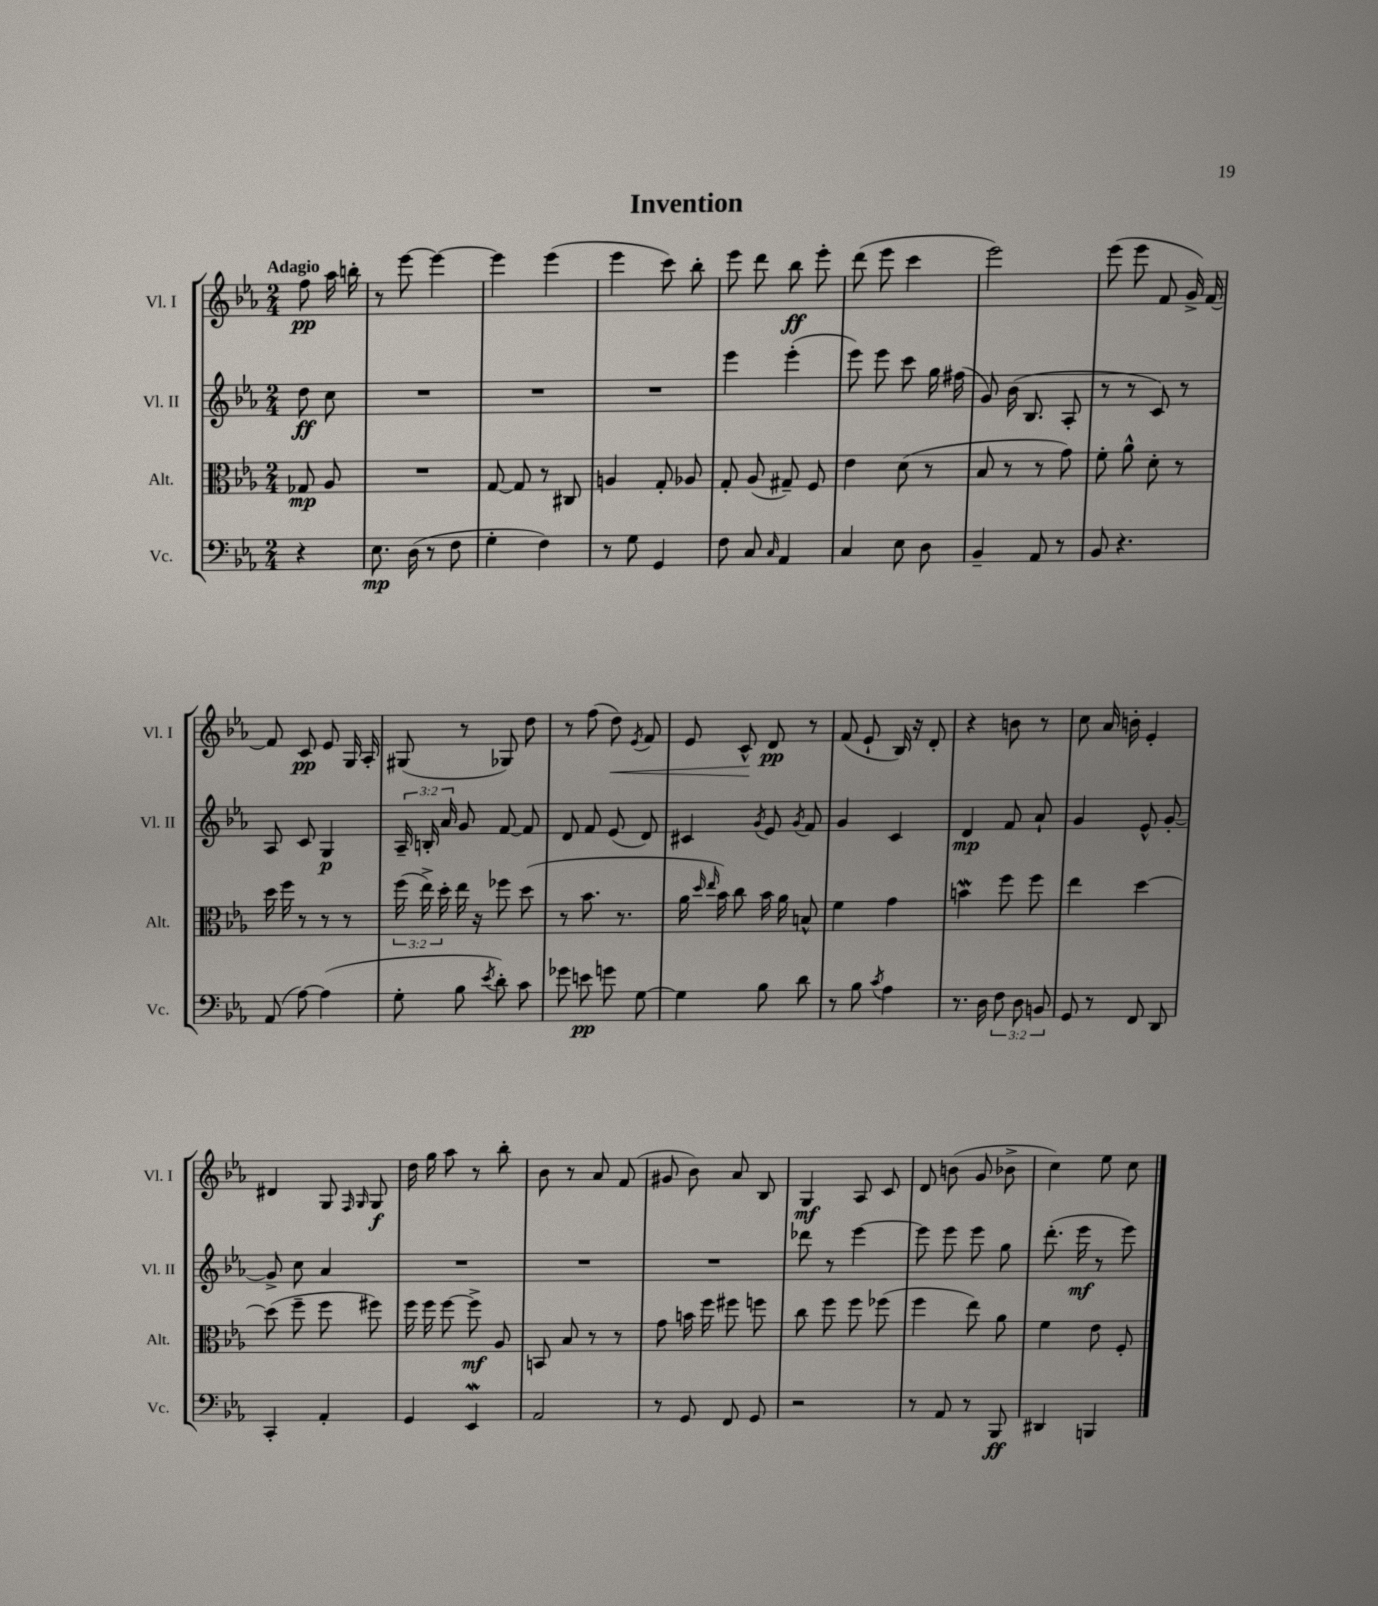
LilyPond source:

\header { title = "Invention" }
<<
\new StaffGroup <<
\new Staff = "s0" \with { instrumentName = "Vl. I" shortInstrumentName = "Vl. I" } {
    \clef treble \key ees \major \numericTimeSignature \time 2/4 \partial 4 \tempo "Adagio"
    \autoBeamOff f''8\pp aes''16 b''16-. |
    r8 ees'''8~ ees'''4~ |
    ees'''4 ees'''4( |
    ees'''4 c'''8) bes''8-. |
    ees'''8 d'''8 bes''8\ff ees'''8-. |
    d'''8( ees'''8 c'''4 |
    ees'''2) |
    ees'''8( ees'''8 f'8 g'16->) f'16~ |
    f'8 c'8\pp ees'8 g16 aes16-. |
    gis8( r8 ges8) d''8 |
    r8 f''8( d''8\<) \acciaccatura { ees'8 } f'8 |
    ees'8 c'8-^\! d'8\pp r8 |
    f'8( ees'8-! bes16) r16 d'8-. |
    r4 b'8 r8 |
    c''8 aes'16 b'16-. ees'4-. |
    dis'4 g8 \grace { f16 g16 } g8\f |
    d''16 g''16 aes''8 r8 bes''8-. |
    bes'8 r8 aes'8 f'8( |
    gis'8 bes'8) aes'8 bes8 |
    g4\mf aes8 c'8 |
    d'8 b'8( g'8 bes'8-> |
    c''4) ees''8 c''8 \bar "|." |
}
\new Staff = "s1" \with { instrumentName = "Vl. II" shortInstrumentName = "Vl. II" } {
    \clef treble \key ees \major \numericTimeSignature \time 2/4 \override Staff.TupletNumber.text = #tuplet-number::calc-fraction-text \partial 4
    \autoBeamOff d''8\ff c''8 |
    R2 |
    R2 |
    R2 |
    ees'''4 ees'''4-.( |
    ees'''8) ees'''8 c'''8 g''16 fis''16( |
    g'8) bes'16( bes8. aes8-. |
    r8 r8 c'8) r8 |
    aes8 c'8 g4\p |
    \tuplet 3/2 { aes16-- b16-. aes'16 } g'8 f'8~ f'8 |
    d'8 f'8 ees'8( d'8) |
    cis'4 \acciaccatura { g'8 } ees'8 \acciaccatura { g'8 } f'8 |
    g'4 c'4 |
    d'4\mp f'8 aes'8-! |
    g'4 ees'8-^ g'8~-. |
    g'8-> c''8 aes'4 |
    R2 |
    R2 |
    R2 |
    des'''8 r8 ees'''4~ |
    ees'''8 ees'''8 ees'''8 g''8 |
    d'''8.-.( ees'''16\mf r8 ees'''8) \bar "|." |
}
\new Staff = "s2" \with { instrumentName = "Alt." shortInstrumentName = "Alt." } {
    \clef alto \key ees \major \numericTimeSignature \time 2/4 \override Staff.TupletNumber.text = #tuplet-number::calc-fraction-text \partial 4
    \autoBeamOff ges8\mp aes8 |
    R2 |
    g8~ g8 r8 cis8 |
    a4 g8-. aes8 |
    g8-. aes8( gis8--) f8 |
    ees'4 d'8( r8 |
    bes8 r8 r8 g'8) |
    f'8-. aes'8-^ d'8-. r8 |
    d''16 f''16 r8 r8 r8 |
    \tuplet 3/2 { f''16( ees''16->) d''16-. } ees''16 r16 fes''8 d''8( |
    r8 bes'8. r8. |
    aes'16 \grace { d''16 ees''16 } bes'16) c''8 bes'16 aes'16 b8-^ |
    f'4 g'4 |
    b'4\mordent f''8 f''8 |
    ees''4 d''4~ |
    d''8( f''8-- f''8 fis''8) |
    f''16 f''16 f''8~ f''8->\mf aes8 |
    b,8 bes8 r8 r8 |
    g'8 b'16 f''16 fis''8 f''8 |
    c''8 f''8 f''8 fes''8( |
    f''4 ees''8) aes'8 |
    f'4 ees'8 f8-. \bar "|." |
}
\new Staff = "s3" \with { instrumentName = "Vc." shortInstrumentName = "Vc." } {
    \clef bass \key ees \major \numericTimeSignature \time 2/4 \override Staff.TupletNumber.text = #tuplet-number::calc-fraction-text \partial 4
    \autoBeamOff r4 |
    ees8.\mp d16( r8 f8 |
    g4-. f4) |
    r8 g8 g,4 |
    f8 c8 \grace { c16 } aes,4 |
    c4 ees8 d8 |
    bes,4-- aes,8 r8 |
    bes,8 r4. |
    aes,8( aes8~) aes4( |
    g8-. bes8 \acciaccatura { ees'8 } d'8-.) c'8 |
    ges'8 e'8\pp g'8 g8~ |
    g4 bes8 d'8 |
    r8 bes8 \acciaccatura { c'8 } aes4 |
    r8. d16 \tuplet 3/2 { f8 d8 b,8 } |
    g,8 r8 f,8 d,8 |
    c,4-. aes,4-. |
    g,4 ees,4\mordent |
    aes,2 |
    r8 g,8 f,8 g,8 |
    r2 |
    r8 aes,8 r8 bes,,8\ff |
    dis,4 b,,4 \bar "|." |
}
>>
>>
\layout { \context { \Score \remove "Bar_number_engraver" } }
